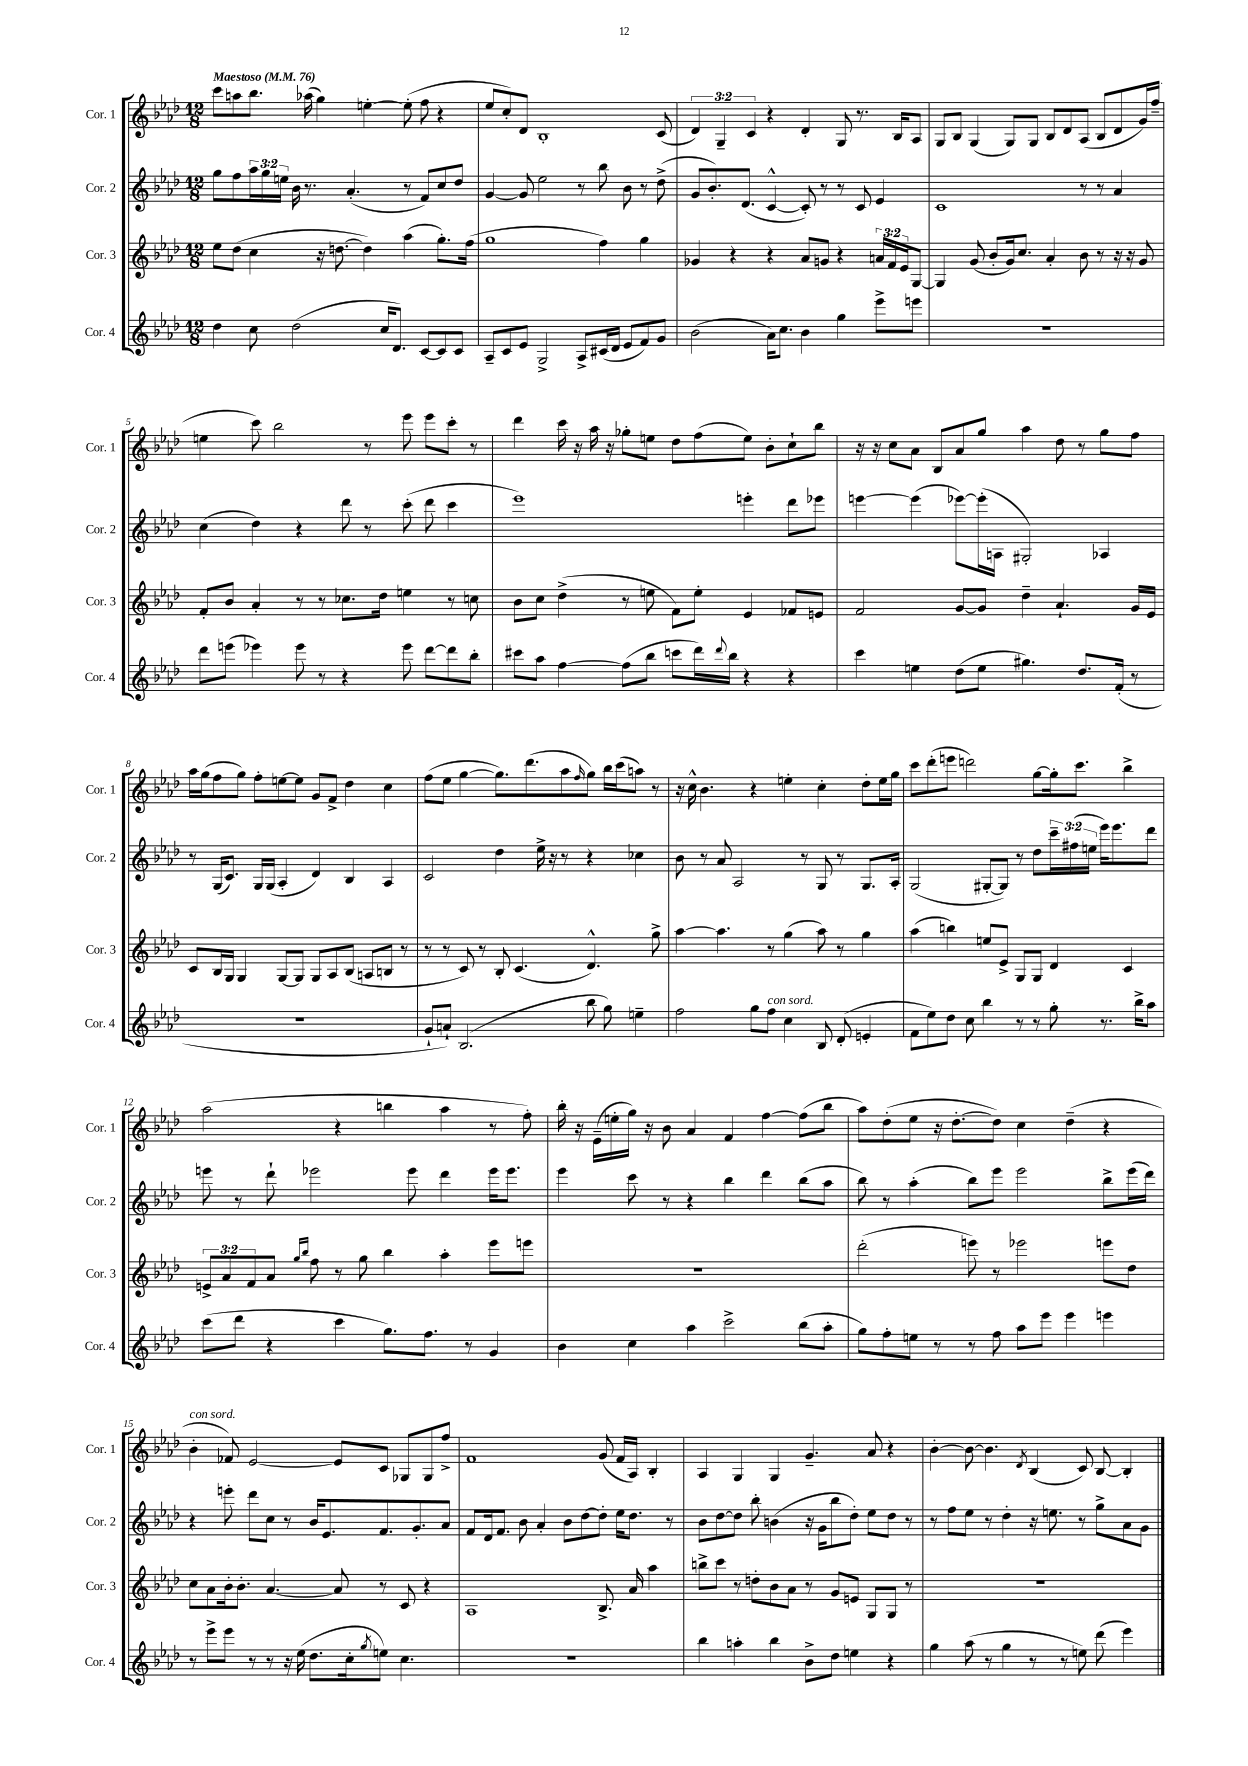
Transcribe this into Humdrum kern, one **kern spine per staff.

**kern	**kern	**kern	**kern
*staff4	*staff3	*staff2	*staff1
*clefG2	*clefG2	*clefG2	*clefG2
*k[b-e-a-d-]	*k[b-e-a-d-]	*k[b-e-a-d-]	*k[b-e-a-d-]
*M12/8	*M12/8	*M12/8	*M12/8
*MM76	*MM76	*MM76	*MM76
4dd-	8ee-	8gg	8ccc
.	(8dd-	8ff	8aa
8cc	4cc	24aa-	8.bb-
.	.	24gg	.
.	.	24ee	.
(2dd-	.	16b-	.
.	.	8.r	(16aa-
.	16r	.	4gg)
.	[8.dd	.	.
.	.	(4.a-'	.
.	4dd])	.	[4ee'
16cc	.	.	.
8.d-)	.	.	.
.	(4aa-	8r	(8ee']
[8c	.	8f)	8ff
8c]	8.gg')	8cc	4r
8c	.	8dd-	.
.	(16ff	.	.
=	=	=	=
8A-~	1gg	[4g	8ee-
8c	.	.	8cc')
8e-	.	8g]	8d-
2G^	.	2ee-	1B-'
8A-^	.	8r	.
(16c#	4ff)	8bb-	.
16d-	.	.	.
8e-	.	8b-	.
8f)	4gg	8r	.
8g	.	(8dd-^	(8c
=	=	=	=
(2b-	4g-	8g	6d-)
.	.	8.b-')	.
.	.	.	6G~
.	4r	.	.
.	.	(8.d-	.
.	.	.	6c
16a-)	4r	[4c^^	4r
8.cc	.	.	.
4b-	8a-	8c'])	4d-'
.	8g	8r	.
4gg	4r	8r	8G
.	.	8c	8.r
8eee-^	24a	4e-	.
.	24f	.	.
.	.	.	16B-
.	24e-	.	.
8eee	[8G	.	8A-
=	=	=	=
1.r	4G]	1c	8G
.	.	.	8B-
.	(8g	.	(4G
.	8b-'	.	.
.	16g)	.	8G)
.	8.cc	.	.
.	.	.	8G
.	4a-'	.	8B-
.	.	.	8d-
.	8b-	8r	(8A-
.	8r	8r	8B-
.	16r	4a-	8d-
.	16r	.	.
.	8g	.	16g)
.	.	.	(16ff~
=	=	=	=
8ddd-	8f'	(4cc	4ee
(8eee	8b-	.	.
4eee-)	4a-'	4dd-)	8ccc)
.	.	.	2bb-
8eee-	8r	4r	.
8r	8r	.	.
4r	8.cc-	8ddd-	.
.	.	8r	8r
.	16dd-	.	.
8eee-	4ee	(8ccc'	8eee-
[8ddd-	.	8ddd-	8eee-
8ddd-]	8r	4ccc	8ccc'
8bb-'	8cc	.	8r
=	=	=	=
8ccc#	8b-	1eee-)	4ddd-
8aa-	8cc	.	.
[4ff	(4dd-^	.	16ccc
.	.	.	16r
.	.	.	16aa-
.	.	.	16r
(8ff]	8r	.	8gg-'
8bb-	8ee	.	8ee
8ccc	8f)	.	8dd-
16ddd-)	8ee'	.	(8ff
8qqddd-	.	.	.
16bb-	.	.	.
4r	4e-	4eee'	8ee)
.	.	.	8b-'
4r	8f-	8ddd-	8cc`
.	8e	8eee-	8bb-
=	=	=	=
4ccc	2f	[4eee	16r
.	.	.	16r
.	.	.	8cc
4ee	.	(4eee]	8a-
.	.	.	8B-
(8dd-	[8g	[8eee-)	8a-
8ee	8g]	(16eee-']	8gg
.	.	16A	.
4.gg#)	4dd-~	2G#')	4aa-
.	4.a-`	.	8dd-
8.dd-	.	.	8r
.	.	4A-	8gg
(16f'	.	.	.
8r	16g	.	8ff
.	16e-	.	.
=	=	=	=
1.r	8c	8r	16aa-
.	.	.	(16gg
.	16B-	(16G	8ff
.	16G	8.c)	.
.	4G	.	8gg)
.	.	16G	8ff'
.	.	(16G	.
.	[8G	4A-'	[8ee
.	8G]	.	8ee]
.	8G	4d-)	8g
.	8A-	.	8f^
.	(8B-	4B-	4dd-
.	8A	.	.
.	8B	4A-	4cc
.	8r	.	.
=	=	=	=
8g`	8r	2c	(8ff
8a`)	8r	.	8ee-
(2.B-	8c)	.	[4gg
.	8r	.	.
.	8B-'	4dd-	8.gg])
.	(4.c	.	.
.	.	.	(8.ddd-
.	.	16ee-^	.
.	.	16r	.
.	.	8r	8aa-
.	.	.	16qqff
8bb-	4.d-^^)	4r	8gg)
8gg)	.	.	16bb-
.	.	.	(16ccc
4ee~	.	4cc-	8aa)
.	8gg^	.	8r
=	=	=	=
2ff	[4aa-	8b-	16r
.	.	.	16cc^^
.	.	8r	4.b-
.	4.aa-]	8a-	.
.	.	2A-	.
8gg	.	.	4r
8ff	8r	.	.
4cc	(4gg	.	4ee'
.	.	8r	.
8B-	8aa-)	8G	4cc'
(8d-'	8r	8r	.
4e'	4gg	8.G	8dd-'
.	.	.	16ee
.	.	16A-'	16gg
=	=	=	=
8f	(4aa-	(2G	8ccc
8ee-)	.	.	(8ddd-'
8dd-	4bb)	.	8eee
8cc	.	.	2ddd)
4bb-	8ee	[8G#'	.
.	8e-^	8G#])	.
8r	8G	8r	.
8r	8G	8dd-	[8gg
8gg'	4d-	24ccc~	16gg']
.	.	(24ff#	.
.	.	.	8.ccc
.	.	24ee	.
8.r	.	16eee-)	.
.	.	8.eee-	.
.	4c	.	4bb-^
16bb-^	.	.	.
8aa-	.	8ddd-	.
=	=	=	=
(8ccc	12e^	8eee	(2aa-
.	12a-	.	.
8ddd-	.	8r	.
.	12f	.	.
4r	8a-	8ddd-`	.
.	16qqgg	.	.
.	16qqbb-	.	.
.	8ff	2eee-	.
4ccc	8r	.	4r
.	8gg	.	.
8.gg)	4bb-	.	4bb
.	.	8eee-	.
8.ff	.	.	.
.	4aa-'	4ddd-	4aa-
8r	.	.	.
4g	8eee-	16eee-	8r
.	.	8.eee-	.
.	8eee	.	8ff')
=	=	=	=
4b-	1.r	4eee-	16bb-'
.	.	.	16r
.	.	.	(16e-~
.	.	.	16ee'
4cc	.	8ccc	16gg)
.	.	.	16r
.	.	8r	8b-
4aa-	.	4r	4a-
2ccc^	.	4bb-	4f
.	.	4ddd-	[4ff
(8bb-	.	(8bb-	(8ff]
8aa-'	.	8aa-	8bb-
=	=	=	=
8gg)	(2ddd-'	8bb-)	8aa-)
8ff'	.	8r	(8dd-'
8ee	.	(4aa-'	8ee-
8r	.	.	16r
.	.	.	[8.dd-'
8r	8eee)	8bb-)	.
8ff	8r	8eee-	8dd-])
8aa-	2eee-	2eee-	4cc
8eee-	.	.	.
4eee-	.	.	(4dd-~
4eee	8eee	8bb-^	4r
.	8dd-	(16eee-	.
.	.	16ddd-)	.
=	=	=	=
8r	8cc	4r	4b-'
8eee-^	8a-	.	.
8eee-	16b-'	8eee'	8f-)
.	8.b-'	.	.
8r	.	8ddd-	[2e-
8r	[4.a-	8cc	.
16r	.	8r	.
(16ee-	.	.	.
8.dd-	.	16b-	.
.	.	8.e-	.
.	8a-]	.	8e-]
16cc'	.	.	.
8qgg	.	.	.
8ee)	8r	8.f	8c
4.cc	8c	.	8G-
.	.	8.g'	.
.	4r	.	8G-
.	.	8a-	8ff^
=	=	=	=
1.r	1A-	8f	1f
.	.	16d-	.
.	.	8.f	.
.	.	8b-	.
.	.	4a-'	.
.	.	8b-	.
.	.	[8dd-	.
.	8.B-^	8dd-']	(8g
.	.	16ee-	16f
.	16a-	8.dd-	16A-)
.	4aa-	.	4B-'
.	.	8r	.
=	=	=	=
4bb-	8bb^	8b-	4A-
.	8ccc	[8dd-	.
4aa'	8r	8dd-]	4G
.	8dd'	8bb-'	.
4bb-	8b-	(4b	4G
.	8a-	.	.
8b-^	8r	16r	4.g~
.	.	16g	.
8dd-	8g	8bb-	.
4ee	8e	8dd-')	.
.	8G	8ee-	8a-
4r	8G	8dd-	4r
.	8r	8r	.
=	=	=	=
4gg	1.r	8r	[4b-'
.	.	8ff	.
(8aa-	.	8ee-	8b-_
8r	.	8r	4.b-]
4gg	.	4dd-'	.
.	.	.	8qd-
8r	.	16r	(4B-
.	.	8.ee	.
8r	.	.	.
8ee)	.	8r	8c)
(8ddd-	.	8gg^	[8B-
4eee-)	.	8a-	4B-']
.	.	8g	.
==	==	==	==
*-	*-	*-	*-
